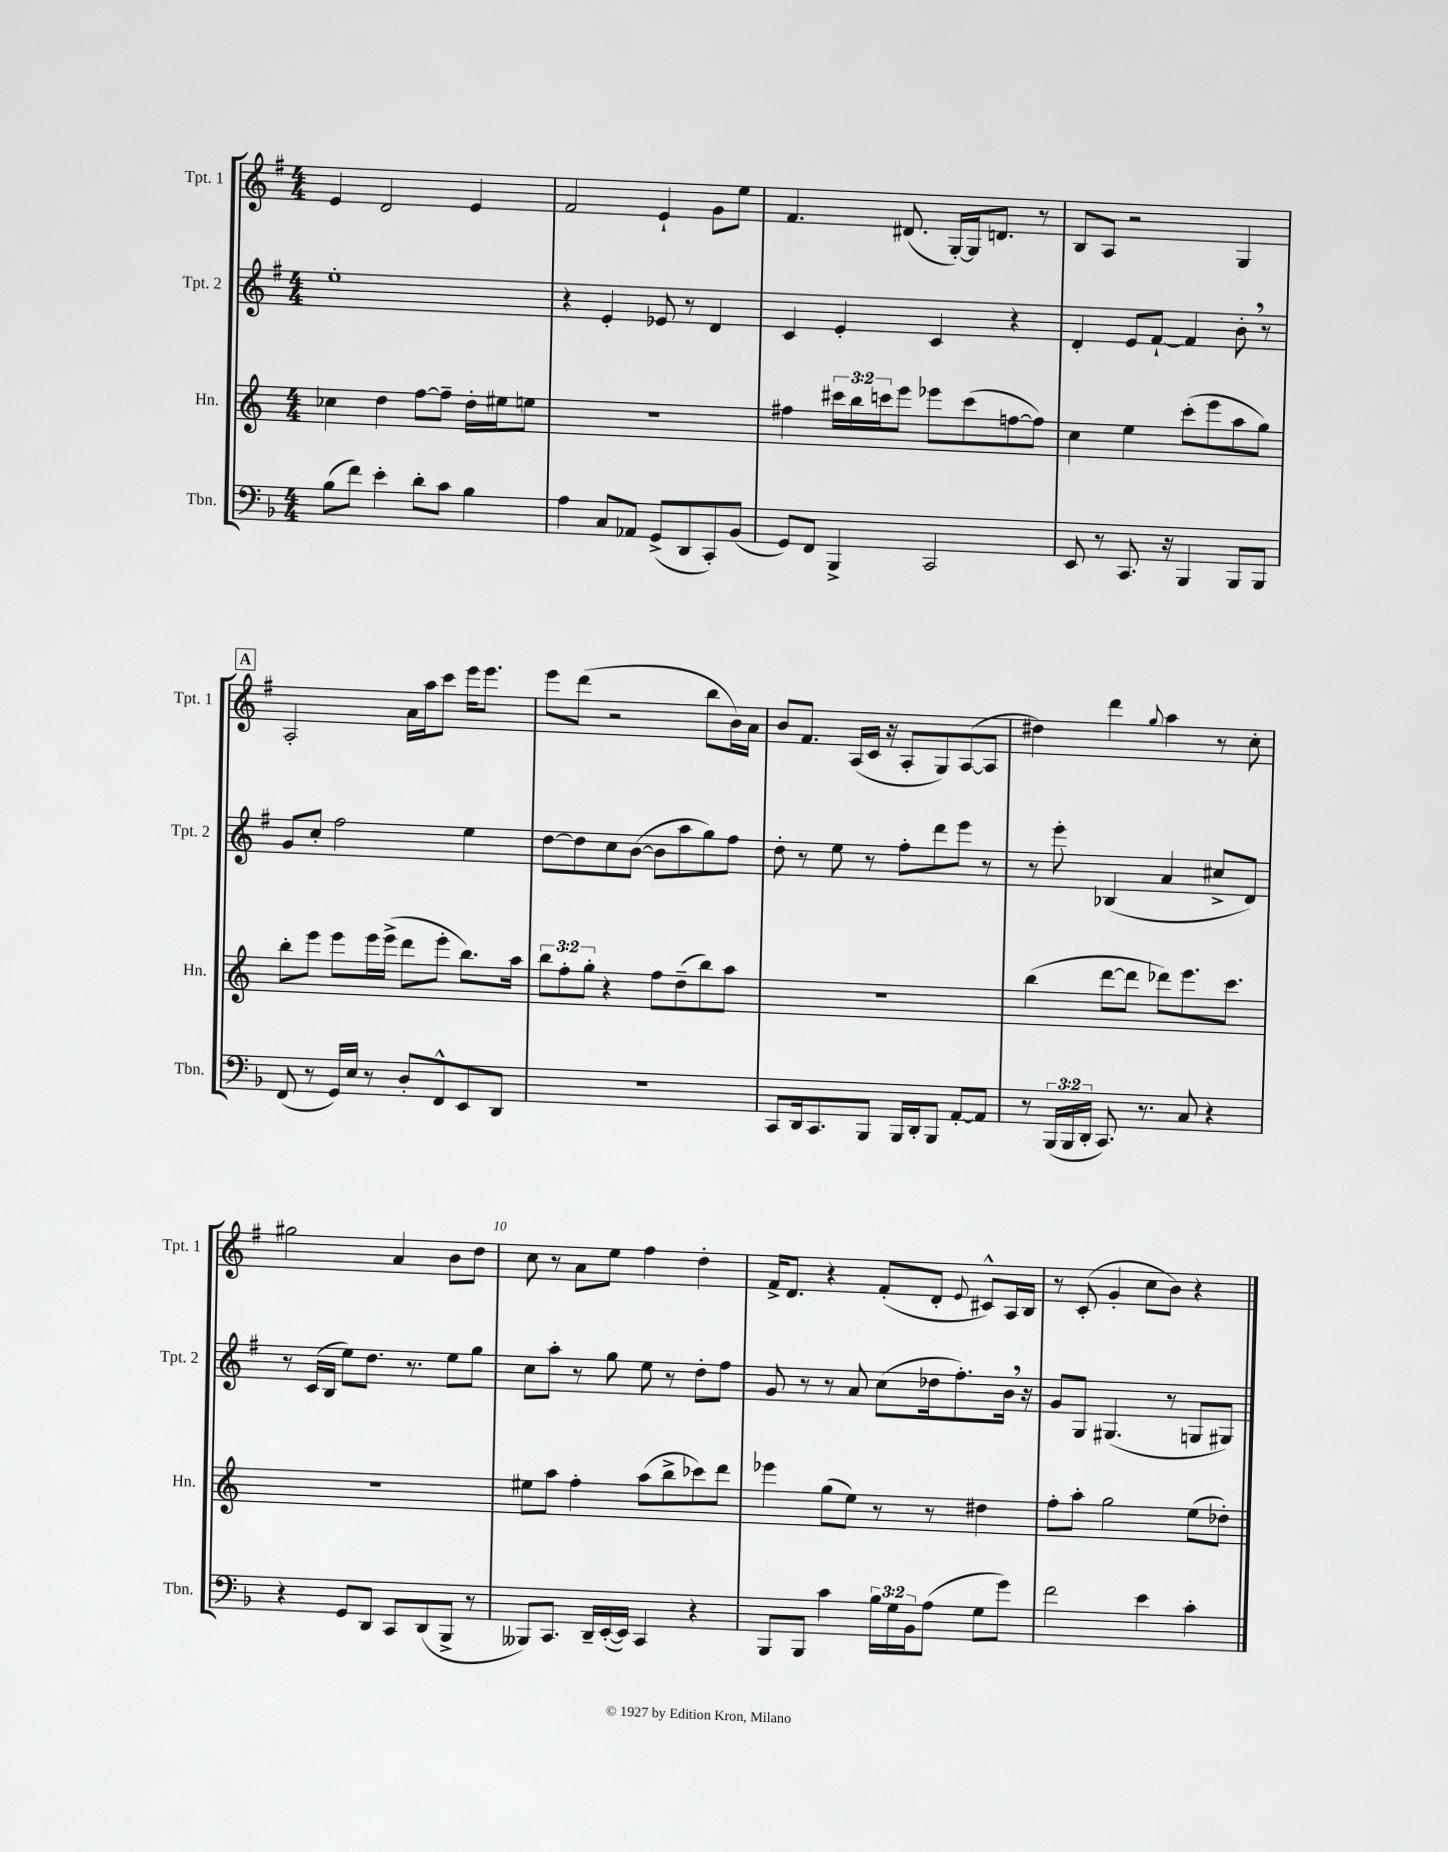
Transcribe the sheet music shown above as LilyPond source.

<<
\new StaffGroup <<
\new Staff = "s0" \with { instrumentName = "Tpt. 1" shortInstrumentName = "Tpt. 1" } {
    \clef treble \key g \major \numericTimeSignature \time 4/4
    e'4 d'2 e'4 |
    fis'2 e'4-! g'8 e''8 |
    fis'4. dis'8.( g16~-.) g16 d'8. r8 |
    b8 a8 r2 g4 |
    \mark \markup { \box "A" } a2-. a'16 a''16 c'''8 e'''16 e'''8. |
    e'''8 d'''8( r2 b''8 b'16) a'16 |
    b'8 fis'8. a16( c'16 r16 a8-. g8) a8~( a8 |
    dis''4) d'''4 \appoggiatura { g''8 } a''4 r8 c''8-. |
    gis''2 a'4 b'8 d''8 |
    c''8 r8 a'8 e''8 fis''4 d''4-. |
    fis'16-> d'8. r4 fis'8-.( d'8-. \appoggiatura { e'8 } cis'8-^) a16 b16 |
    r8 c'8-.( g'4-. c''8 b'8) r4 \bar "|." |
}
\new Staff = "s1" \with { instrumentName = "Tpt. 2" shortInstrumentName = "Tpt. 2" } {
    \clef treble \key g \major \numericTimeSignature \time 4/4
    e''1-. |
    r4 e'4-. ees'8 r8 d'4 |
    c'4 e'4-. c'4 r4 |
    d'4-. e'8 fis'8~-! fis'4 b'8-. \breathe r8 |
    \mark \markup { \box "A" } g'8 c''8-. fis''2 e''4 |
    d''8~ d''8 c''8 b'8~( b'8 a''8 g''8) fis''8 |
    d''8-. r8 e''8 r8 fis''8-. d'''8 e'''8 r8 |
    r8 e'''8-. bes4( a'4 cis''8-> d'8) |
    r8 c'16( b16 e''8) d''8. r8. e''8 g''8 |
    c''8 a''8-. r8 g''8 e''8 r8 d''8-. fis''8 |
    g'8 r8 r8 a'8 c''8( des''16 fis''8.-.) b'16 \breathe r16 |
    g'8 g8 gis4.( r8 g8 gis8) \bar "|." |
}
\new Staff = "s2" \with { instrumentName = "Hn." shortInstrumentName = "Hn." } {
    \clef treble \key c \major \numericTimeSignature \time 4/4 \override Staff.TupletNumber.text = #tuplet-number::calc-fraction-text
    ces''4 d''4 f''8~ f''8-- d''16-. eis''16 e''8 |
    R1 |
    fis''4 \tuplet 3/2 { cis'''16 b''16 c'''16 } e'''8 ees'''8 c'''8( f''8~ f''8) |
    c''4 e''4 c'''8-.( e'''8 a''8 g''8) |
    \mark \markup { \box "A" } b''8-. e'''8 e'''8 e'''16 e'''16->( d'''8 e'''8-. b''8.) a''16 |
    \tuplet 3/2 { b''8 f''8-. g''8-. } r4 f''8 d''8--( b''8) a''8 |
    R1 |
    b''4( d'''8~ d'''8 des'''8) e'''8. c'''8. |
    R1 |
    eis''8 a''8 f''4-. a''8( b''8-> ces'''8) d'''8 |
    ees'''4 g''8( e''8) r8 r8 dis''4 |
    f''8-. a''8-. g''2 e''8( des''8-.) \bar "|." |
}
\new Staff = "s3" \with { instrumentName = "Tbn." shortInstrumentName = "Tbn." } {
    \clef bass \key f \major \numericTimeSignature \time 4/4 \override Staff.TupletNumber.text = #tuplet-number::calc-fraction-text
    bes8( f'8) e'4-. d'8-. c'8 bes4 |
    a4 c8 aes,8 g,8->( d,8 c,8-.) bes,8( |
    g,8) f,8 bes,,4-> c,2 |
    e,8 r8 c,8. r16 bes,,4 bes,,8 bes,,8 |
    \mark \markup { \box "A" } f,8( r8 g,16) e16 r8 d8-. f,8-^ e,8 d,8 |
    R1 |
    c,8 d,16 c,8. bes,,8 bes,,16 d,16-. bes,,8 a,8~-. a,8 |
    r8 \tuplet 3/2 { bes,,16( bes,,16 d,16-. } c,8.) r8. c8 r4 |
    r4 g,8 d,8 c,8 d,8( bes,,8-> r8 |
    beses,,8) c,8. d,16-- e,16~-.( e,16) c,4 r4 |
    bes,,8 bes,,8 c'4 \tuplet 3/2 { bes16 g16 bes,16 } a8( g8 g'8) |
    f'2 e'4 c'4-. \bar "|." |
}
>>
>>
\layout { \context { \Score \override BarNumber.break-visibility = ##(#f #t #t) barNumberVisibility = #(every-nth-bar-number-visible 5) } }
